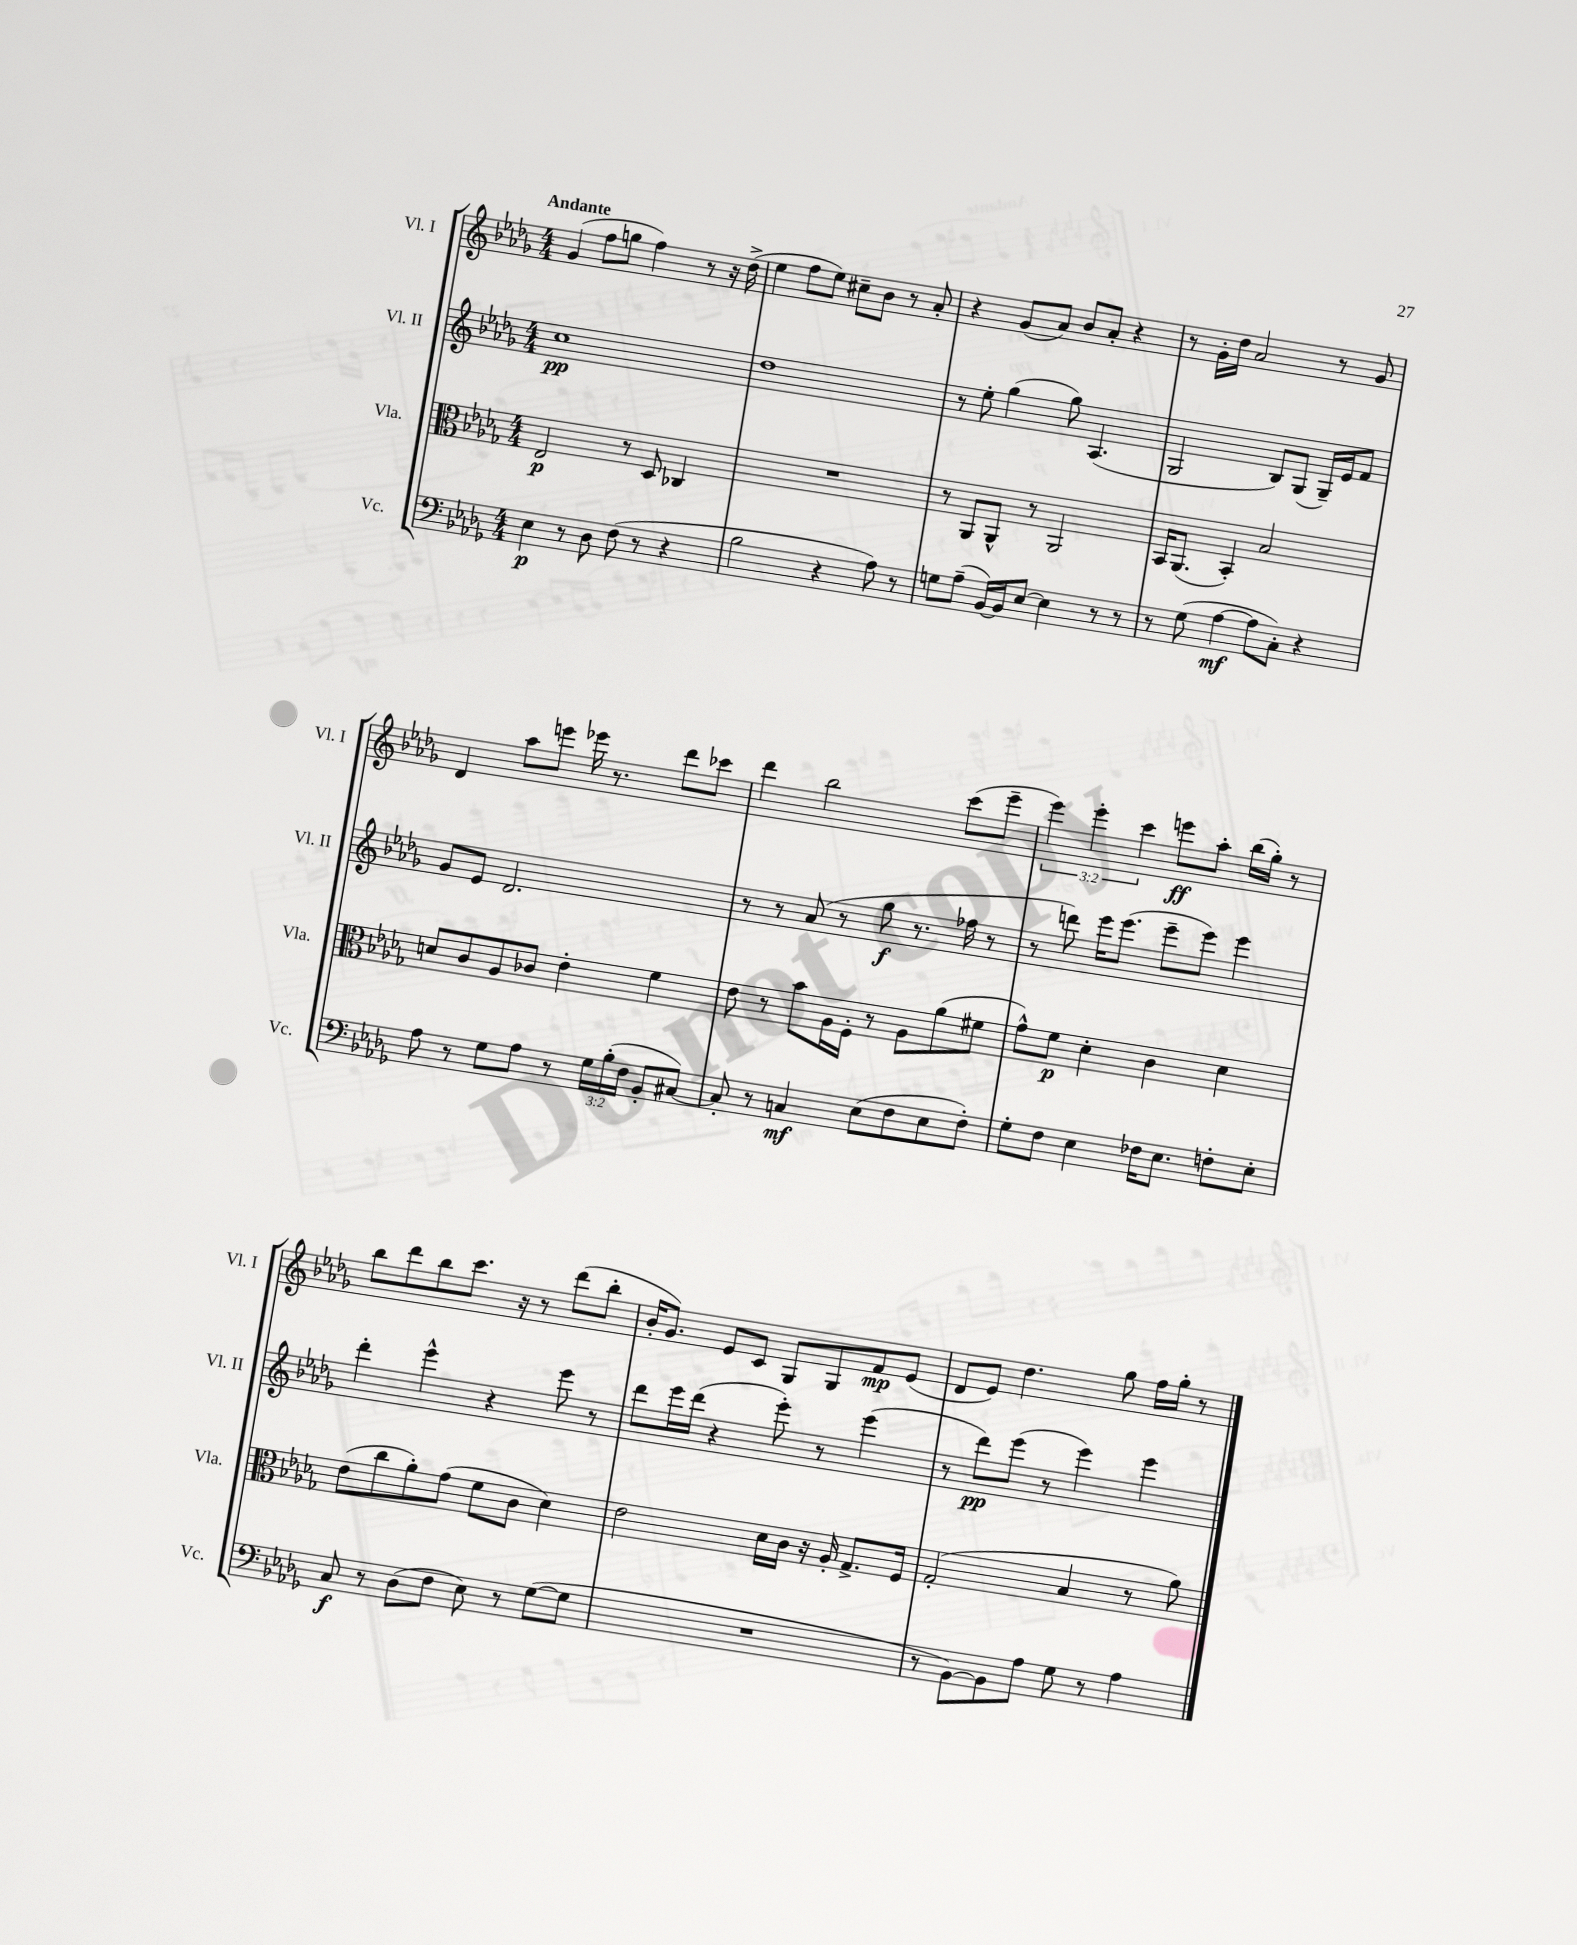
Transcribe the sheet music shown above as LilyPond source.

<<
\new StaffGroup <<
\new Staff = "s0" \with { instrumentName = "Vl. I" shortInstrumentName = "Vl. I" } {
    \clef treble \key des \major \numericTimeSignature \time 4/4 \override Staff.TupletNumber.text = #tuplet-number::calc-fraction-text \tempo "Andante"
    ges'4( f''8 g''8 f''4) r8 r16 des''16->( |
    ees''4 f''8 ees''8) cis''8-- bes'8 r8 aes'8-. |
    r4 ges'8( aes'8) bes'8 aes'8-. r4 |
    r8 ges'16-. des''16 aes'2 r8 ges'8 |
    des'4 aes''8 e'''8 ees'''16 r8. des'''8 ces'''8 |
    des'''4 bes''2 c'''8( ees'''8-- |
    \tuplet 3/2 { ees'''4) ees'''4-. c'''4 } e'''8\ff aes''8-. bes''16( ges''16-.) r8 |
    bes''8 des'''8 bes''8 c'''8. r16 r8 des'''8( bes''8-. |
    bes'16-. ges'8.) ees'8 c'8 ges8 ges8 f'8\mp ees'8( |
    des'8 ees'8) des''4. ges''8 f''16 ges''16-. r8 \bar "|." |
}
\new Staff = "s1" \with { instrumentName = "Vl. II" shortInstrumentName = "Vl. II" } {
    \clef treble \key des \major \numericTimeSignature \time 4/4
    c''1\pp |
    des''1 |
    r8 ees''8-. ges''4( ges''8) aes4.( |
    ges2 bes8) ges8( ges16--) ees'16 f'8 |
    ges'8 ees'8 des'2. |
    r8 r8 aes'8( r8 ges''8\f r8. fes''16 r8 |
    r8 d'''8) ees'''16 ees'''8.( ees'''8-- ees'''8) ees'''4 |
    des'''4-. ees'''4-^ r4 ees'''8 r8 |
    des'''8 ees'''16 des'''16( r4 ees'''8-.) r8 ees'''4( |
    r8 des'''8\pp) ees'''8( r8 ees'''4) ees'''4 \bar "|." |
}
\new Staff = "s2" \with { instrumentName = "Vla." shortInstrumentName = "Vla." } {
    \clef alto \key des \major \numericTimeSignature \time 4/4
    ees2\p r8 des8 ces4 |
    R1 |
    r8 aes,8 aes,8-^ r8 aes,2 |
    bes,16 aes,8.( bes,4-.) bes2 |
    d'8 c'8 aes8 ces'8 ees'4-. f'4 |
    ees'8 r8 bes'8 aes16 f16-. r8 aes8 aes'8( fis'8 |
    ges'8-^) f'8\p des'4-. c'4 des'4 |
    ees'8( c''8 aes'8-.) ges'8( f'8 c'8 des'4) |
    ees'2 des'16 c'16 r16 aes16-. ges8.-> f16 |
    ges2-.( bes4 r8 aes'8) \bar "|." |
}
\new Staff = "s3" \with { instrumentName = "Vc." shortInstrumentName = "Vc." } {
    \clef bass \key des \major \numericTimeSignature \time 4/4 \override Staff.TupletNumber.text = #tuplet-number::calc-fraction-text
    ees4\p r8 des8 f8( r8 r4 |
    bes2 r4 aes8) r8 |
    g8 aes8--( bes,16~) bes,16 ees8~ ees4 r8 r8 |
    r8 ges8( aes4~\mf aes8 c8-.) r4 |
    aes8 r8 ges8 aes8 r8 \tuplet 3/2 { ges16 bes16-.( f16 } bes,8-. cis8~) |
    cis8-. r8 c4\mf ees8( f8 ees8 f8-.) |
    ges8-. f8 ees4 fes16 ees8. f8-. ees8-. |
    c8\f r8 des8( f8 ees8) r8 ges8~( ges8 |
    R1 |
    r8 bes,8~) bes,8 aes8 ges8 r8 aes4 \bar "|." |
}
>>
>>
\layout { \context { \Score \remove "Bar_number_engraver" } }
